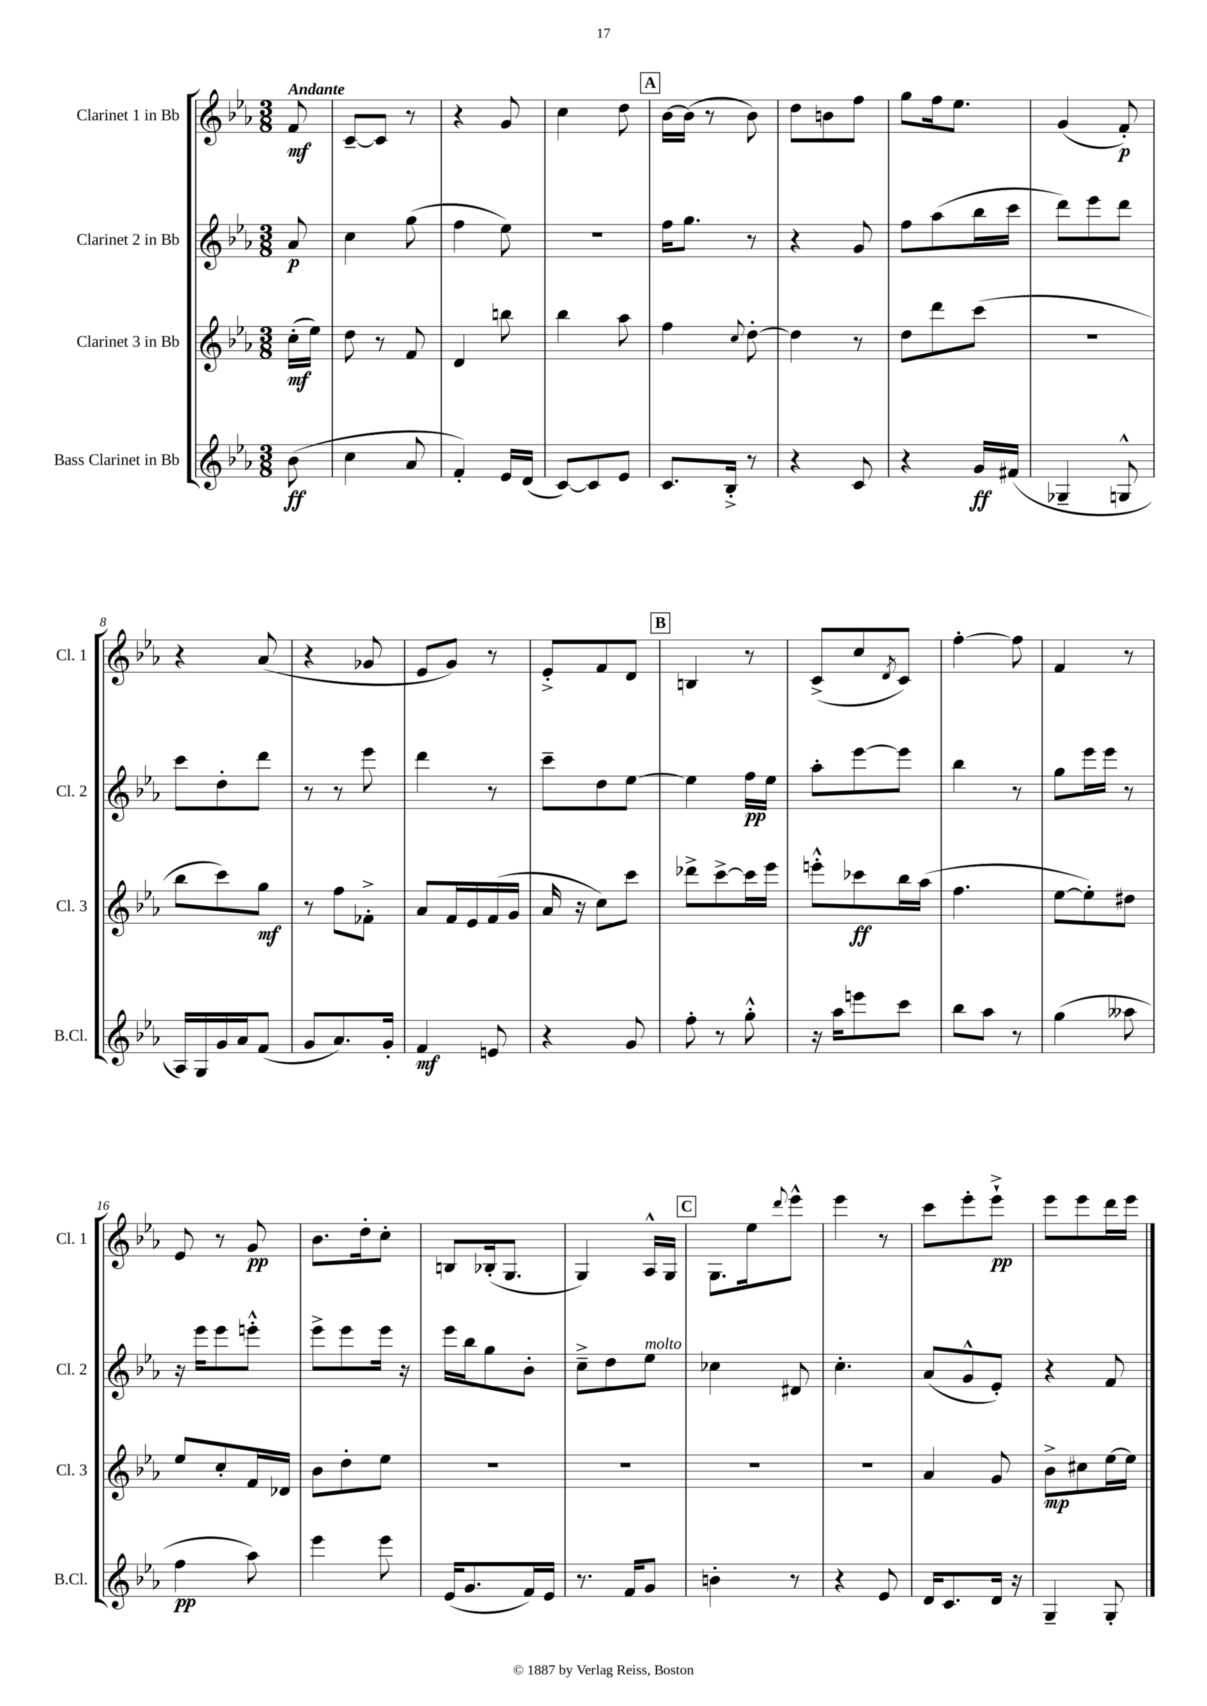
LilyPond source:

<<
\new StaffGroup <<
\new Staff = "s0" \with { instrumentName = "Clarinet 1 in Bb" shortInstrumentName = "Cl. 1" } {
    \clef treble \key ees \major \numericTimeSignature \time 3/8 \partial 8 \tempo "Andante"
    f'8\mf |
    c'8~-- c'8 r8 |
    r4 g'8 |
    c''4 d''8 |
    \mark \markup { \box "A" } bes'16~ bes'16( r8 bes'8) |
    d''8 b'8 f''8 |
    g''8 f''16 ees''8. |
    g'4( f'8-.\p) |
    r4 aes'8( |
    r4 ges'8 |
    ees'8 g'8) r8 |
    ees'8-.-> f'8 d'8 |
    \mark \markup { \box "B" } b4 r8 |
    c'8->( c''8 \acciaccatura { d'8 } c'8) |
    f''4~-. f''8 |
    f'4 r8 |
    ees'8 r8 g'8\pp |
    bes'8. d''16-. c''8-. |
    b8 bes16-.( g8. |
    g4) aes16-^ g16 |
    \mark \markup { \box "C" } g8. ees''16 \appoggiatura { d'''8 } ees'''8-^ |
    ees'''4 r8 |
    c'''8 ees'''8-. ees'''8-!->\pp |
    ees'''8 ees'''8 d'''16 ees'''16 \bar "|." |
}
\new Staff = "s1" \with { instrumentName = "Clarinet 2 in Bb" shortInstrumentName = "Cl. 2" } {
    \clef treble \key ees \major \numericTimeSignature \time 3/8 \partial 8
    aes'8\p |
    c''4 g''8( |
    f''4 ees''8) |
    R4. |
    \mark \markup { \box "A" } f''16 g''8. r8 |
    r4 g'8 |
    f''8 aes''8( bes''16 c'''16 |
    d'''8) ees'''8 d'''8 |
    c'''8 d''8-. d'''8 |
    r8 r8 ees'''8 |
    d'''4 r8 |
    c'''8-- d''8 ees''8~ |
    \mark \markup { \box "B" } ees''4 f''16\pp ees''16 |
    aes''8-. ees'''8~ ees'''8 |
    bes''4 r8 |
    g''8 ees'''16 ees'''16 r8 |
    r16 ees'''16 ees'''8 e'''8-.-^ |
    ees'''8-> ees'''8 ees'''16 r16 |
    ees'''16 bes''16 g''8 bes'8-. |
    c''8---> d''8 ees''8^\markup { \italic "molto" } |
    \mark \markup { \box "C" } ces''4 dis'8 |
    c''4.-. |
    aes'8( g'8-^ ees'8-.) |
    r4 f'8 \bar "|." |
}
\new Staff = "s2" \with { instrumentName = "Clarinet 3 in Bb" shortInstrumentName = "Cl. 3" } {
    \clef treble \key ees \major \numericTimeSignature \time 3/8 \partial 8
    c''16-.\mf( ees''16) |
    d''8 r8 f'8 |
    d'4 b''8 |
    bes''4 aes''8 |
    \mark \markup { \box "A" } f''4 \appoggiatura { c''8 } d''8~-. |
    d''4 r8 |
    d''8 d'''8 c'''8( |
    R4. |
    bes''8 c'''8) g''8\mf |
    r8 f''8 fes'8-.-> |
    aes'8 f'16 ees'16 f'16( g'16 |
    aes'16 r16 c''8) c'''8 |
    \mark \markup { \box "B" } des'''8-> c'''8~-> c'''16 ees'''16 |
    e'''8-.-^ ces'''8\ff bes''16 aes''16( |
    f''4. |
    ees''8~ ees''8-.) dis''8 |
    ees''8 c''8-. f'16 des'16 |
    bes'8 d''8-. ees''8 |
    R4. |
    R4. |
    \mark \markup { \box "C" } R4. |
    R4. |
    aes'4 g'8 |
    bes'8->\mp cis''8 ees''16~ ees''16 \bar "|." |
}
\new Staff = "s3" \with { instrumentName = "Bass Clarinet in Bb" shortInstrumentName = "B.Cl." } {
    \clef treble \key ees \major \numericTimeSignature \time 3/8 \partial 8
    bes'8\ff( |
    c''4 aes'8 |
    f'4-.) ees'16 d'16( |
    c'8~) c'8 ees'8 |
    \mark \markup { \box "A" } c'8. bes16-.-> r8 |
    r4 c'8 |
    r4 g'16\ff fis'16( |
    ges4-- g8-^ |
    aes16) g16 g'16 aes'16 f'8( |
    g'8 aes'8.) g'16-. |
    f'4\mf e'8 |
    r4 g'8 |
    \mark \markup { \box "B" } f''8-. r8 g''8-.-^ |
    r16 aes''16 e'''8 c'''8 |
    bes''8 aes''8 r8 |
    g''4( aeses''8 |
    f''4\pp aes''8) |
    ees'''4 ees'''8 |
    ees'16( g'8. f'16) ees'16 |
    r8. f'16 g'8 |
    \mark \markup { \box "C" } b'4-. r8 |
    r4 ees'8 |
    d'16 c'8. d'16 r16 |
    g4-- g8-. \bar "|." |
}
>>
>>
